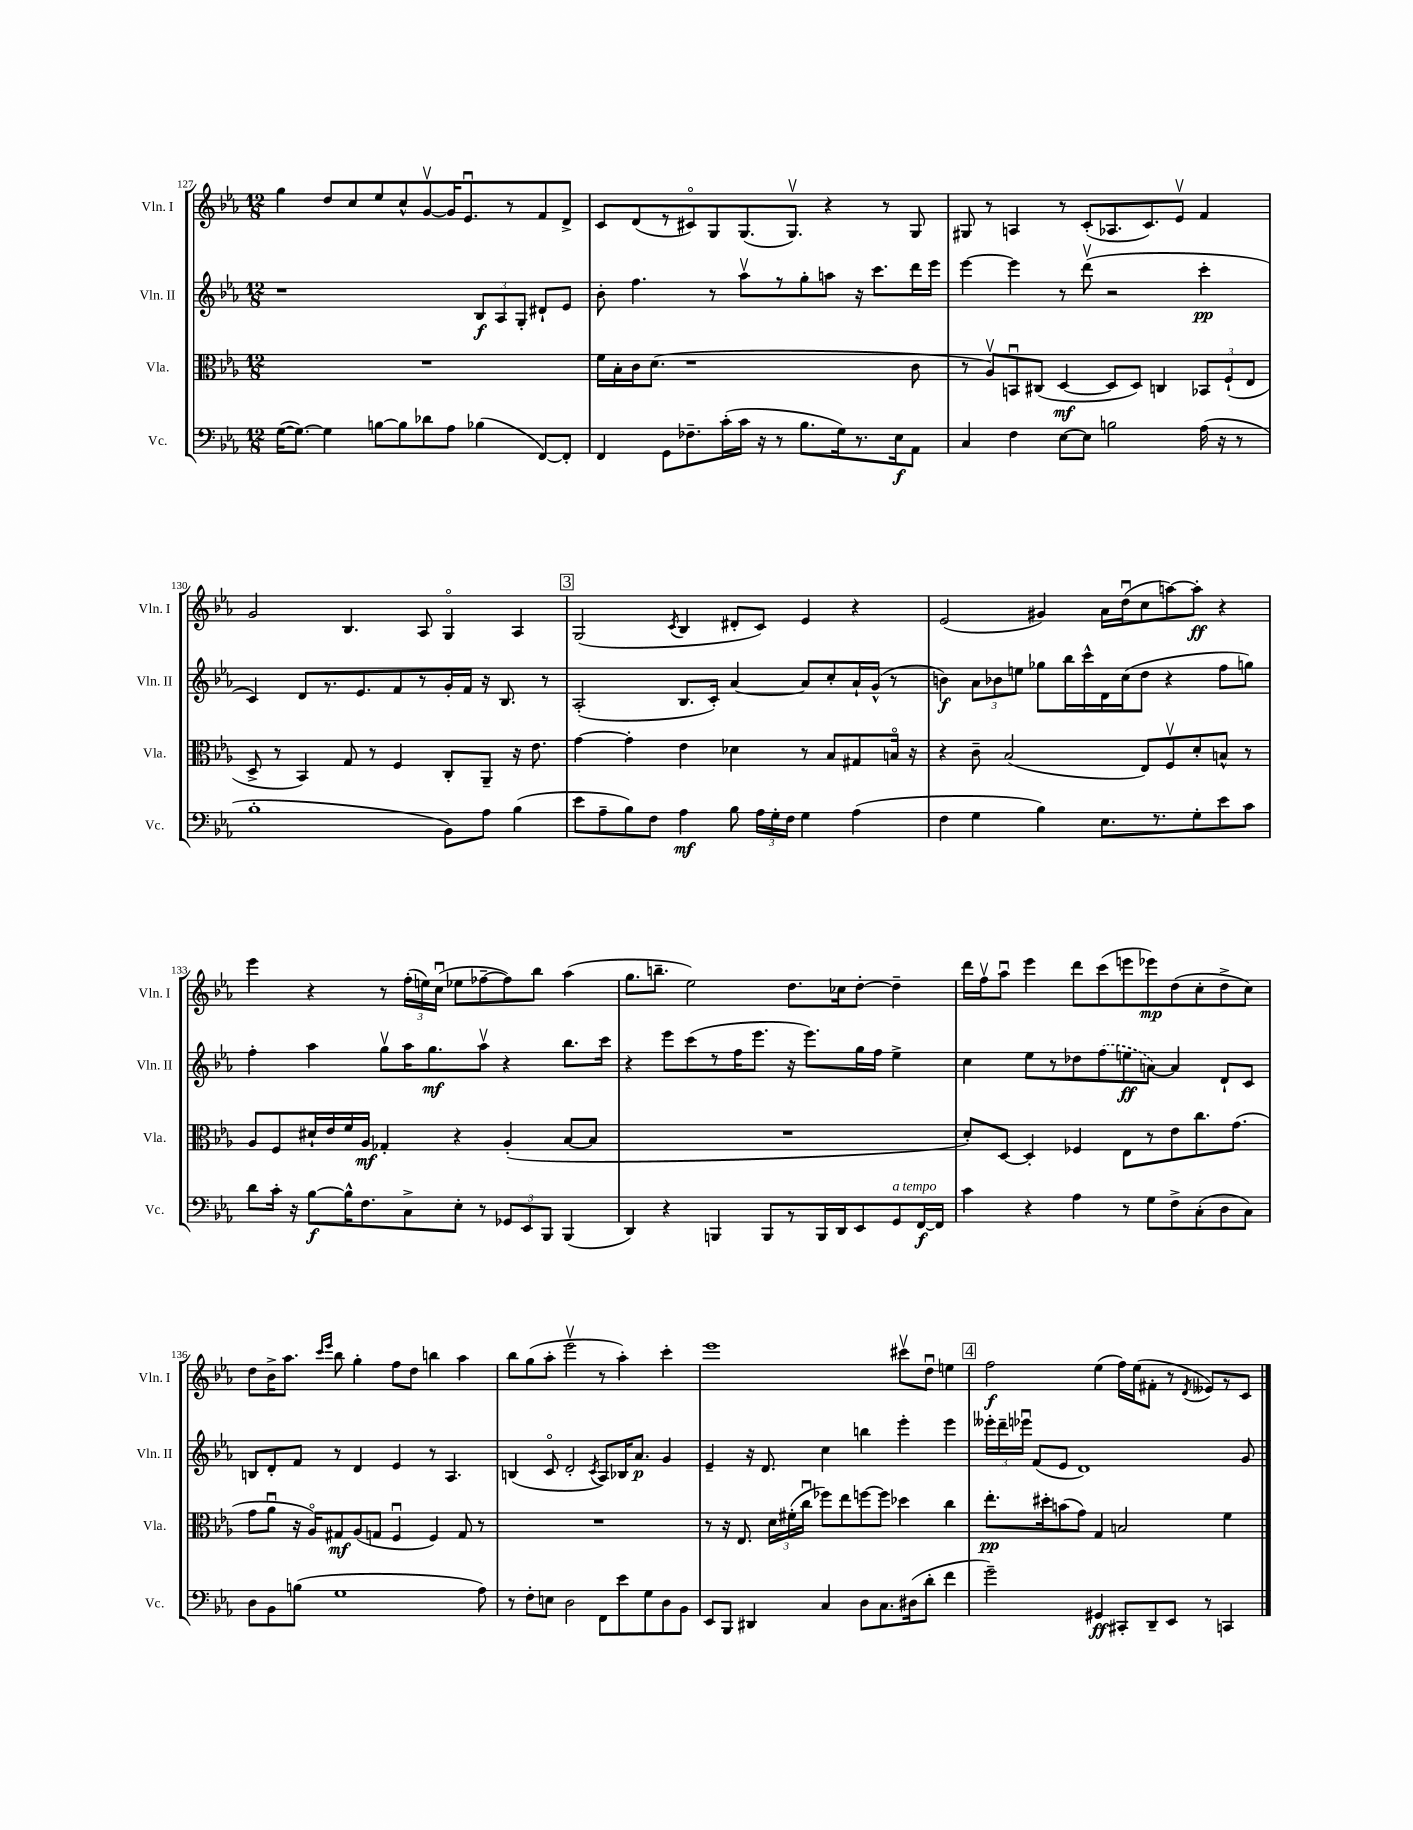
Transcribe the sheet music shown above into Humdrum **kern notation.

**kern	**kern	**kern	**kern
*staff4	*staff3	*staff2	*staff1
*clefF4	*clefC3	*clefG2	*clefG2
*k[b-e-a-]	*k[b-e-a-]	*k[b-e-a-]	*k[b-e-a-]
*M12/8	*M12/8	*M12/8	*M12/8
([16G	1.r	1r	4gg
8.G_)	.	.	.
4G]	.	.	8dd
.	.	.	8cc
[8B	.	.	8ee-
8B]	.	.	8cc^^
8d-	.	.	[8gv
8A-	.	.	16g]
.	.	.	8.e-u
(4B-	.	12B-	.
.	.	12A-	.
.	.	.	8r
.	.	12G'	.
[8FF)	.	8d#`	8f
8FF']	.	8e-	8d^
=	=	=	=
4FF	16f	8b-'	8c
.	16B-'	.	.
.	16c	4.ff	(8d
.	(8.d	.	.
8GG	.	.	8r
8.F-~	1r	.	8c#o)
.	.	8r	8G
(16c'	.	.	.
16c	.	8aa-v	(8.G
16r	.	.	.
8r	.	8r	.
.	.	.	8.Gv)
8.B-	.	8gg'	.
.	.	8aa	4r
16G)	.	.	.
8.r	.	16r	.
.	.	8.ccc	.
.	.	.	8r
16E-	.	.	.
8AA-	8c	16ddd	8G
.	.	16eee-	.
=	=	=	=
4C	8r	[4eee-	8G#
.	8A-v)	.	8r
4F	8BBu	4eee-]	4A
.	(8C#	.	.
[8E-	[4D	8r	8r
8E-]	.	(8dddv	(8c'
2B	8D]	2r	8.A-
.	8D)	.	.
.	.	.	8.c)
.	4C	.	.
.	.	.	8e-v
(16A-	12BB-	4ccc'	4f
16r	.	.	.
.	(12F`	.	.
8r	.	.	.
.	12E-	.	.
=	=	=	=
1B-'	8D^	4c)	2g
.	8r	.	.
.	4BB-)	8d	.
.	.	8.r	.
.	8G	.	4.B-
.	.	8.e-	.
.	8r	.	.
.	4F	8f	.
.	.	8r	8A-
8BB-)	8C'	16g'	4Go
.	.	16f	.
8A-	8AA-~	16r	.
.	.	8.B-	.
(4B-	16r	.	4A-
.	8.e-	.	.
.	.	8r	.
=	=	=	=
8e-	[4g	(2A-'	(2G
8A-~	.	.	.
8B-)	4g']	.	.
8F	.	.	.
.	.	.	8qc
4A-	4e-	8.B-	4B-
.	.	16c')	.
8B-	4d-	[4a-	8d#'
24A-	.	.	8c)
24G'	.	.	.
24F	.	.	.
4G	8r	8a-]	4e-
.	8B-	8cc'	.
(4A-	8G#	16a-`	4r
.	.	(16g^^	.
.	16Bo	8r	.
.	16r	.	.
=	=	=	=
4F	4r	4b)	(2e-
4G	8c~	12a-	.
.	.	12b-	.
.	(2B-	.	.
.	.	12ee	.
4B-)	.	8gg-	4g#)
.	.	16bb-	.
.	.	16ccc^^	.
8.E-	.	16d	16a-
.	.	(16cc	(16ddu
.	8E-)	8dd	8cc
8.r	.	.	.
.	8Fv	4r	[8aa)
8G'	8d'	.	8aa']
8e-	8B^^	8ff	4r
8c	8r	8gg)	.
=	=	=	=
8d	8A-	4ff'	4eee-
16c'	8F	.	.
16r	.	.	.
[8B-	16d#`	4aa-	4r
.	16e-	.	.
16B-^^]	16f	.	.
8.F	16A-	.	.
.	4G-'	8ggv	8r
8C^	.	16aa-	(24ff'
.	.	.	24ee)
.	.	8.gg	.
.	.	.	(24ccu
8E-'	4r	.	8ee-
8r	.	8aa-v	[8ff-~
12GG-	(4A-'	4r	8ff-])
12EE-	.	.	.
.	.	.	8bb-
12BBB-	.	.	.
(4BBB-	[8B-	8.bb-	(4aa-
.	8B-]	.	.
.	.	16ccc	.
=	=	=	=
4DD)	1.r	4r	8.gg
.	.	.	8.bb~
4r	.	8eee-	.
.	.	(8ccc	2ee-)
4BBB	.	8r	.
.	.	16ff	.
.	.	8.eee-	.
8BBB	.	.	.
8r	.	16r	8.dd
.	.	8.eee-)	.
16BBB	.	.	.
16DD	.	.	16cc-
8EE-	.	16gg	[8dd'
.	.	16ff	.
8GG	.	4ee-^	4dd~]
[16FF	.	.	.
16FF]	.	.	.
=	=	=	=
4c	8d')	4cc	16ddd
.	.	.	16ffv
.	[8D	.	8aa-u
4r	4D']	8ee-	4eee-
.	.	8r	.
4A-	4F-	8dd-	8ddd
.	.	(8ff	(8ccc
8r	8E-	8ee	8eee
8G	8r	[8a)	8eee-)
8F^	8e-	4a]	(8dd
(8C'	8.cc	.	8cc'
8D	.	8d`	8dd^
.	(8.g	.	.
8C)	.	8c	8cc)
=	=	=	=
8D	8g	8B	8dd
8BB-	8a-u	8d'	16b-^
.	.	.	8.aa-
(8B	16r	8f	.
.	16A-o)	.	.
.	.	.	16qqccc
.	.	.	16qqeee-
1G	8G#	8r	8bb-
.	(8A-	4d	4gg'
.	8G	.	.
.	4Fu	4e-	8ff
.	.	.	8dd
.	4F)	8r	4bb
.	.	4.A-	.
.	8G	.	4aa-
8A-)	8r	.	.
=	=	=	=
8r	1.r	(4B	8bb-
8F'	.	.	(8gg
8E	.	8co	8aa-'
2D	.	2d'	2eee-v
.	.	8qc	.
8FF	.	8A-)	8r
8e-	.	16B-	4aa-')
.	.	8.a-	.
8G	.	.	.
8D	.	4g	4ccc'
8BB-	.	.	.
=	=	=	=
8EE-	8r	4e-~	1eee-
8BBB-	16r	.	.
.	8.E-	.	.
4DD#	.	16r	.
.	.	8.d	.
.	24d	.	.
.	(24f#'	.	.
.	24ccu	.	.
4C	8ff-)	4cc	.
.	8ee-	.	.
8D	[8ff	4bb	.
8.C	8ff]	.	.
.	4dd-	4eee-'	8ccc#v
(16D#	.	.	.
8d'	.	.	8ddu
4f	4cc	4eee-	4ee
=	=	=	=
2g~)	8.ee-'	24eee--'	2ff
.	.	24ddd~	.
.	.	24eee-u	.
.	.	(8f	.
.	16dd#'	.	.
.	(8b	8e-	.
.	8g)	1d)	.
4GG#	4G	.	(4ee-
8CC#'	2B	.	16ff)
.	.	.	(16ee-
8DD~	.	.	8f#'
8EE-	.	.	8r
.	.	.	8qd
8r	.	.	8e--)
4CC	4f	.	8r
.	.	8g	8c
==	==	==	==
*-	*-	*-	*-
